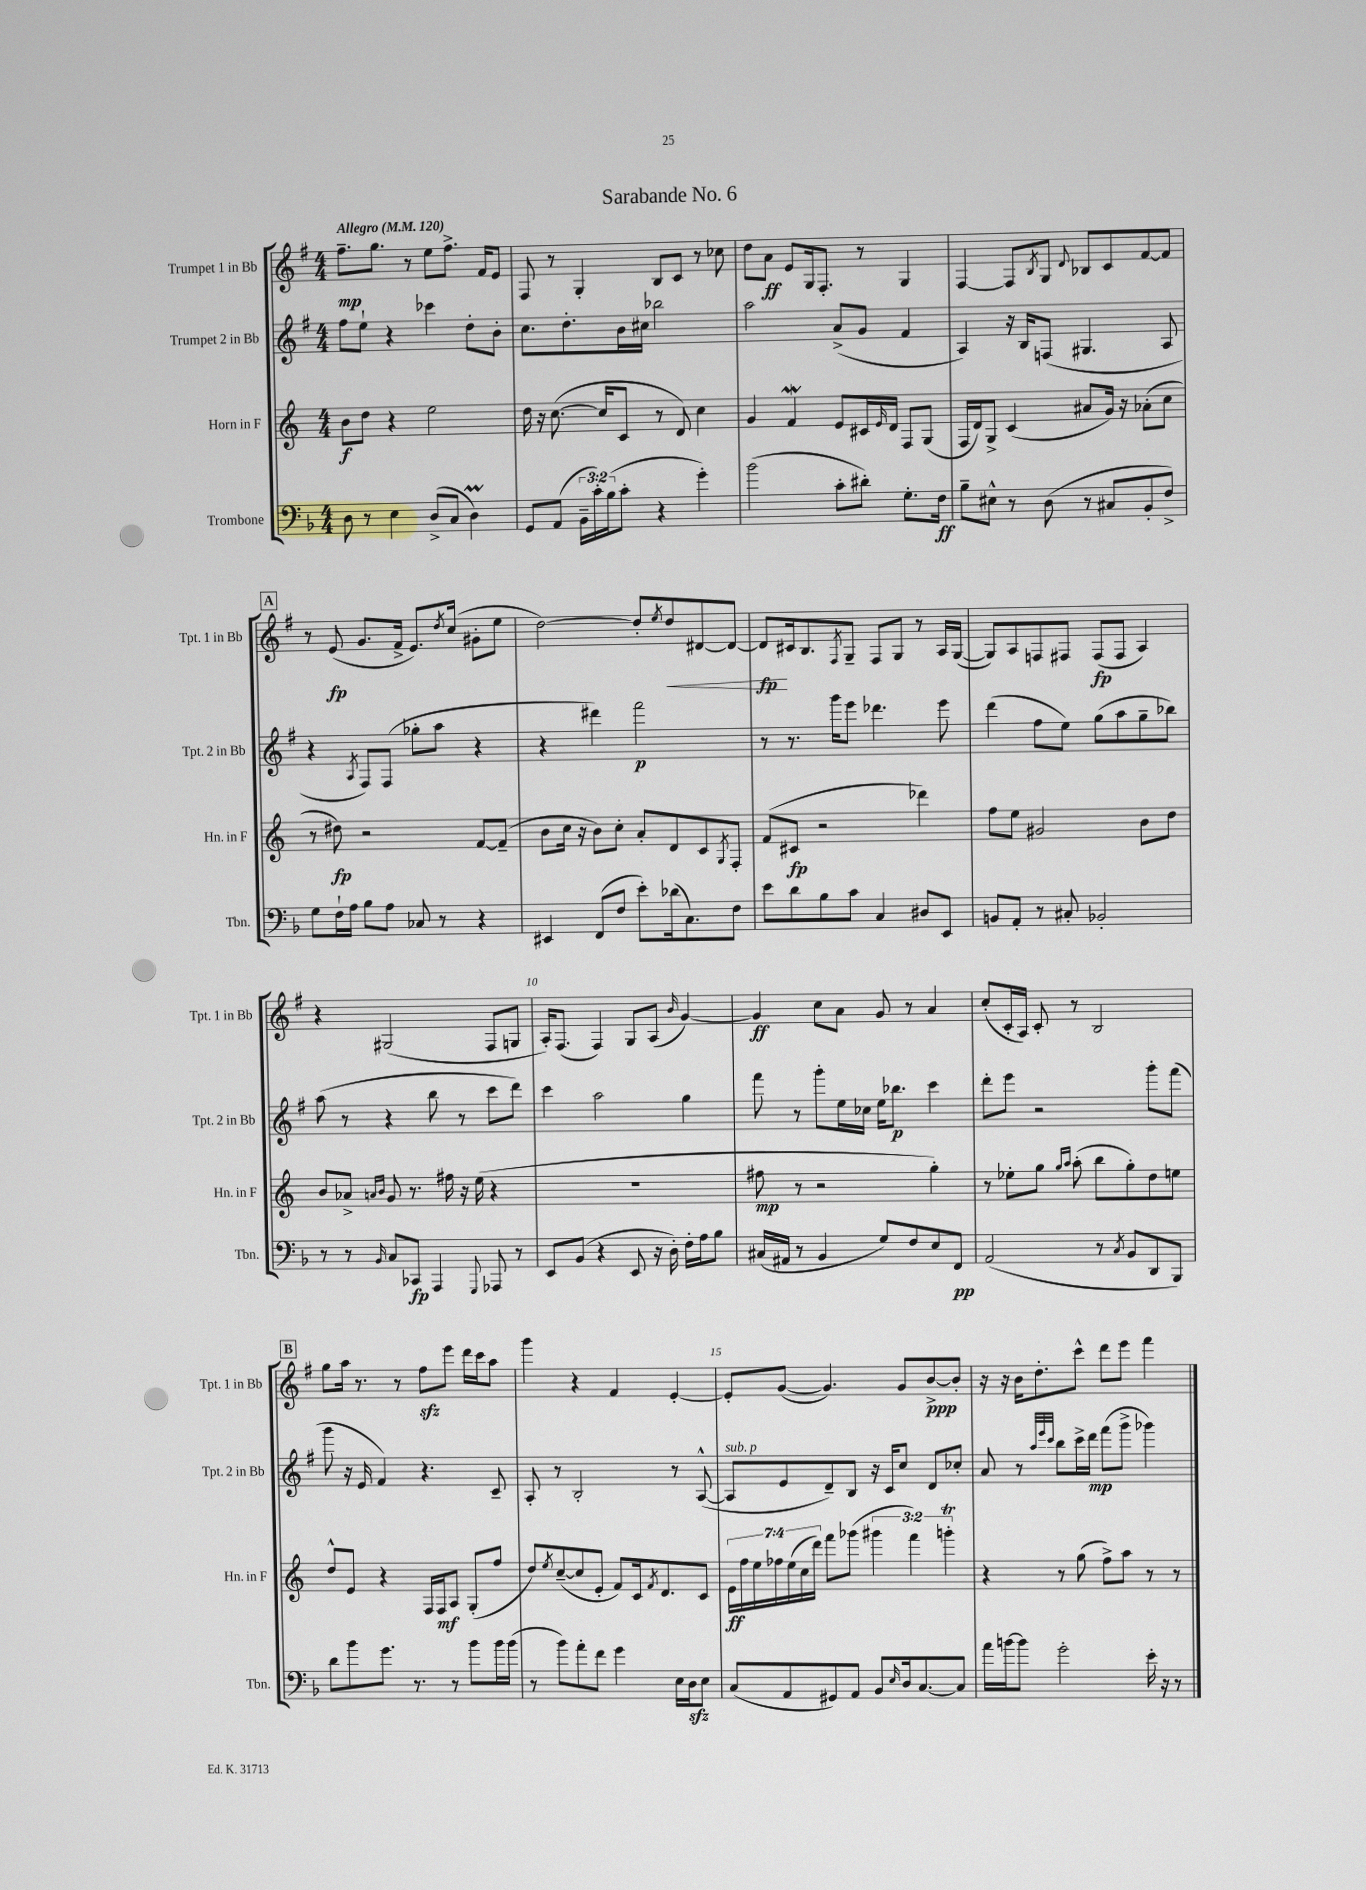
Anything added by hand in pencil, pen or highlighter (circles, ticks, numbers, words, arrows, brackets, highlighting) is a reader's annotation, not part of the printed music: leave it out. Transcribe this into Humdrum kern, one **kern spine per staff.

**kern	**kern	**kern	**kern
*staff4	*staff3	*staff2	*staff1
*clefF4	*clefG2	*clefG2	*clefG2
*k[b-]	*k[]	*k[f#]	*k[f#]
*M4/4	*M4/4	*M4/4	*M4/4
*MM120	*MM120	*MM120	*MM120
8D\	8b\L	8ff#\L	8.ff#~\L
8r	8dd\J	8ee`\J	.
.	.	.	8.gg\J
4E\	4r	4r	.
.	.	.	8r
(8D^/L	2ee\	4ccc-\	8ee\L
8C/J	.	.	8.ff#^\J
4D\)	.	8dd'\L	.
.	.	.	16f#/LK
.	.	8b'\J	8e/J
=	=	=	=
8GG/L	16dd\	8.cc\L	8F#/
.	16r	.	.
(8AA/J	([8.cc\	.	8r
.	.	8.dd'\	.
24BB-~\LL	.	.	4G'/
24c'\)	.	.	.
.	16cc/]LK	.	.
(24B-\J	.	.	.
8c'\J	8c/J	16b\L	.
.	.	16cc#\JJ	.
4r	8r	2bb-\	8B/L
.	8d/)	.	8c/J
4g'\)	4cc\	.	8r
.	.	.	8cc-\
=	=	=	=
(2b-\	4g/	2aa\	8dd\L
.	.	.	8a\J
.	4f/	.	8e/L
.	.	.	16G/k
.	.	.	8.F#'/J
8c'\L	8e/L	(8a^/L	.
8d#'\J)	16c#/L	8g/J	8r
.	16qqe/	.	.
.	16d/JJ	.	.
8.G'\L	8F/L	4f#/	4G/
.	(8G/J	.	.
16F\Jk	.	.	.
=	=	=	=
8B-~\L	16F/LL	4A/)	[4F#/
.	16d/J)	.	.
8E#^^\J	8G^/J	.	.
8r	(4c/	16r	8F#/]L
.	.	16B/LK	.
.	.	.	8qB/
(8D\	.	(8F/J	8G/J
.	.	.	8qqd/
8r	8a#/L	4.G#/	8B-/L
8C#/L	16g/Jk)	.	8c/
.	16r	.	.
8BB-'/	(8a-'\L	.	[8f#/
8F^/J)	8cc\J	8A/	8f#/]J
=	=	=	=
8G\L	8r	4r	8r
16F`\L	8dd#\)	.	(8e/
16A\JJ	.	.	.
.	.	8qA/	.
8B-\L	2r	8F#/L)	8.g/L
8A\J	.	(8F#/J	.
.	.	.	16f#^/Jk
8C-/	.	8gg-'\L	8.e/L)
8r	.	8aa\J	.
.	.	.	8qdd/
.	.	.	(16cc/Jk
4r	[8f/L	4r	8g#'\L
.	(8f~/]J	.	8ee\J
=	=	=	=
4EE#/	8b\L	4r	[2dd\)
.	16cc\Jk	.	.
.	16r	.	.
(8FF/L	8b\L)	4ddd#\)	.
8F/J	8cc'\J	.	.
8e'\L)	8a'/L	2fff#\	8dd'/]L
.	.	.	8qee/
(16d-\k	8d/	.	8dd/
8.C\)	.	.	.
.	8c/	.	[8d#/
.	8qG/	.	.
8F\J	8F'/J	.	8d#/_J
=	=	=	=
8e\L	(8f/L	8r	8d#/]L
8d\	8c#/J	8.r	16c#/k
.	.	.	8.B/
8B-\	2r	.	.
.	.	16ggg\LK	.
.	.	.	8qF#/
8c\J	.	8eee\J	8G~/J
4C/	.	4.ddd-\	8F#/L
.	.	.	8G/J
8D#/L	4ddd-\)	.	8r
8EE/J	.	8eee\	16A/LL
.	.	.	([16G/JJ
=	=	=	=
8BB/L	8ff\L	(4ddd\	8G/]L)
8AA'/J	8ee\J	.	8A/
8r	2g#/	8ff#\L	8F/
8C#'/	.	8ee\J)	8F#/J
2BB-'/	.	(8gg\L	(8F#/L
.	.	8aa\	8F#/J
.	8b\L	8gg~\	4A/)
.	8dd\J	8bb-\J)	.
=	=	=	=
8r	8b/L	(8aa\	4r
8r	8a-^/J	8r	.
.	16qqa/LL	.	.
16qqBB-/	16qqb/JJ	.	.
8C/L	8g/	4r	(2G#/
8CC-/J	8.r	.	.
4AAA/	.	8bb\	.
.	16ff#\	.	.
.	16r	8r	.
.	(16ee\	.	.
8qqGGG/	.	.	.
8AAA-/	4r	8ccc\L	8F#/L
8r	.	8ddd\J)	8G/J
=	=	=	=
8EE/L	1r	4ccc\	16A'/LK)
.	.	.	(8.F#/J
(8BB-/J	.	.	.
4r	.	2aa\	4F#/)
8EE/	.	.	8G/L
16r	.	.	(8A/J
16D'\)	.	.	.
.	.	.	16qqb/
16F'\LL	.	4gg\	[4g/)
16A\J	.	.	.
8B-\J	.	.	.
=	=	=	=
(16C#/LL	8ff#\	8fff#\	4g/]
16AA#/JJ	.	.	.
8r	8r	8r	.
4BB-/	2r	8ggg'\L	8cc\L
.	.	16ee\L	8a\J
.	.	16cc-\JJ	.
8G/L)	.	16ee\LK	8g/
.	.	8.bb-\J	.
8F/	.	.	8r
8E/	4gg'\)	4ccc\	4a/
8FF/J	.	.	.
=	=	=	=
(2AA/	8r	8ddd'\L	(8cc'/L
.	8ee-'\L	8eee\J	16c'/L
.	.	.	16A/JJ)
.	8gg\J	2r	8c'/
.	16qqgg/LL	.	.
.	16qqaa/JJ	.	.
.	(8aa'\	.	8r
8r	8bb\L	.	2B/
8qC/	.	.	.
8BB-/L	8gg'\)	.	.
8DD/	8dd\	8ggg'\L	.
8BBB-/J)	8ee\J	(8fff#\J	.
=	=	=	=
8d\L	8dd^^/L	8ggg\	8gg\L
8b-\	8e/J	16r	16aa\Jk
.	.	16e/	8.r
8.g\J	4r	4f#/)	.
.	.	.	8r
8.r	.	.	.
.	16F/LL	4.r	8ff#\L
.	16F/J	.	.
8r	8A/J	.	8eee\J
8b-\L	(8G'/L	.	16ddd\LL
.	.	.	16ccc\J
16b-\L	8ff/J	8c~/	8aa\J
(16b-\JJ	.	.	.
=	=	=	=
8r	8dd/L)	8A'/	4ggg\
.	8qee/	.	.
8b-\L)	([8cc~/	8r	.
8a'\	8cc/]	2B'/	4r
8f\J	8e'/J	.	.
4g\	8f/L)	.	4f#/
.	16c/k	.	.
.	8qf/	.	.
.	8.d/	.	.
16E\LL	.	8r	[4e'/
16D\J	.	.	.
8E\J	8c/J	([8A^^/	.
=	=	=	=
(8C/L	28e\LL	8A/]L	8e'/]L
.	28ff\	.	.
.	28ee\	.	.
.	28ff-\	.	.
8AA/	.	8e/	([8g/J
.	(28ee\	.	.
.	28cc\	.	.
.	28ddd\JJ)	.	.
8GG#/)	8fff\L	8d~/)	4.g/])
8AA/J	(8ggg-\J	8B/J	.
8BB-/L	6ggg#\	16r	.
.	.	16c/LK	.
16qqE/	.	.	.
16D/k	.	8cc/J	8g/L
.	6fff\)	.	.
[8.C/	.	.	.
.	.	8d/L	[8b^/
.	6ggg'\	.	.
8C/]J	.	8cc-'/J	8b'/]J
=	=	=	=
16a\LL	4r	8a/	16r
[16b\J	.	.	16r
8b\]J	.	8r	16b\LK
.	.	.	8.dd'\
.	.	32qqaa/LLL	.
.	.	32qqeee/	.
.	.	32qqccc/JJJ	.
2g'\	8r	8bb\L	.
.	(8gg\	16ccc^\L	8ccc^^\J
.	.	16ddd\JJ	.
.	8ff^\L)	(8fff#\L	8ddd\L
.	8aa\J	8ggg^\J	8eee\J
16e'\	8r	4ggg-\)	4fff#\
16r	.	.	.
8r	8r	.	.
==	==	==	==
*-	*-	*-	*-
